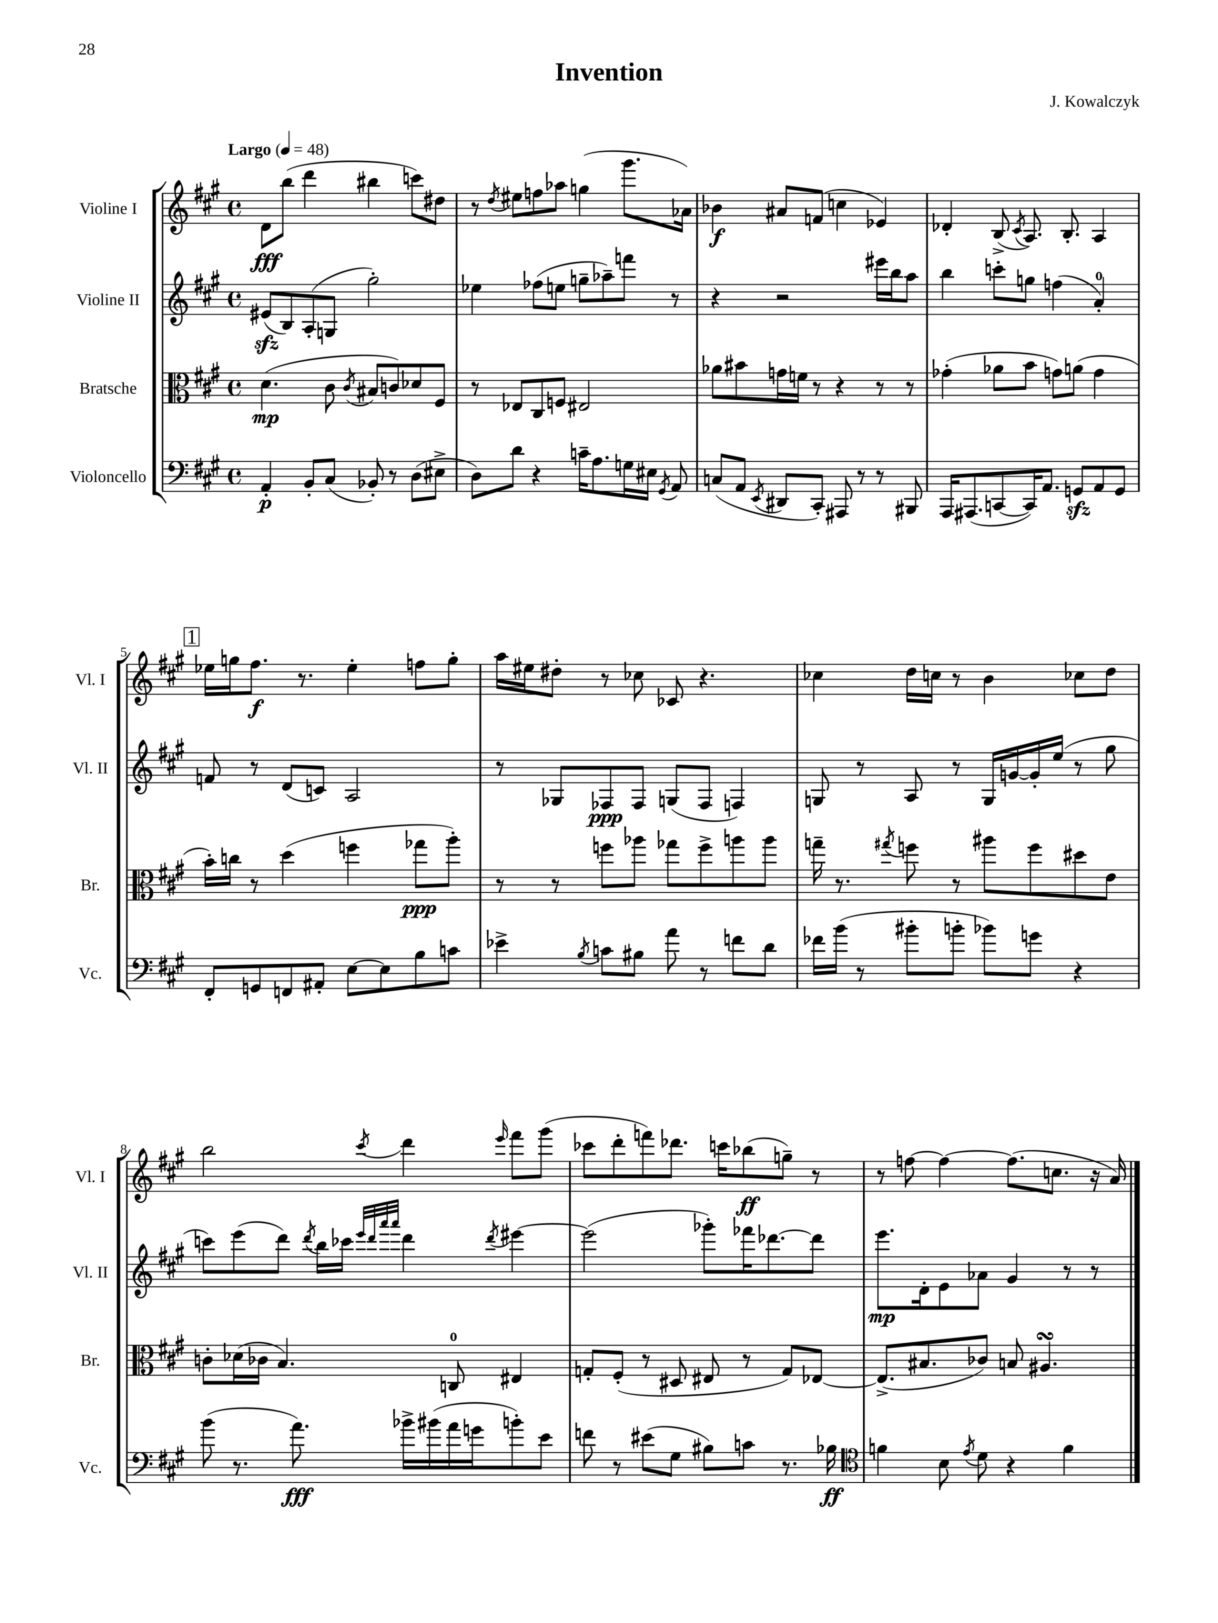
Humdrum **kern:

**kern	**kern	**kern	**kern
*staff4	*staff3	*staff2	*staff1
*clefF4	*clefC3	*clefG2	*clefG2
*k[f#c#g#]	*k[f#c#g#]	*k[f#c#g#]	*k[f#c#g#]
*M4/4	*M4/4	*M4/4	*M4/4
*met(c)	*met(c)	*met(c)	*met(c)
*MM48	*MM48	*MM48	*MM48
4AA'	(4.d	(8e#	8d
.	.	8B)	(8bb
8BB'	.	(8A'	4ddd
(8C#	8c#	8G	.
.	8qc#	.	.
8BB-')	8B#	2gg#')	4bb#
8r	8c)	.	.
(8D	8d-	.	8ccc)
8E#^	8F#	.	8dd#
=	=	=	=
8D)	8r	4ee-	8r
.	.	.	8qdd
8d	8E-	.	8ee#
4r	8C#	(8ff-	8ff
.	8F	8ee	8aa-
16c~	2E#	8gg~	(4gg
8.A	.	.	.
.	.	8aa-~)	.
16G	.	8fff	8.ggg#
16E#	.	.	.
8qGG#	.	.	.
8AA	.	8r	.
.	.	.	16a-)
=	=	=	=
(8C	8a-	4r	4b-
8AA	8b#	.	.
8qEE	.	.	.
8DD#	16g	2r	8a#
.	16f	.	.
8CC#')	8r	.	(8f
8AAA#	4r	.	4cc
8r	.	.	.
8r	8r	16eee#	4e-)
.	.	16bb	.
8BBB#	8r	8aa	.
=	=	=	=
16AAA	(4g-'	4bb	4d-'
(8.AAA#	.	.	.
[8CC	8a-	8ccc'	(8B^
.	.	.	8qc#
16CC])	8b	8gg	8.A)
8.AA	.	.	.
.	8g)	(4ff	.
.	.	.	8.B'
8GG	(8a	.	.
8AA	4g	4a')	4A
8GG	.	.	.
=	=	=	=
8FF#'	16b')	8f	16ee-
.	16cc	.	16gg
8GG	8r	8r	8.ff#
8FF	(4dd	(8d	.
.	.	.	8.r
8AA#'	.	8c)	.
[8E	4ff	2A	4ee-'
8E]	.	.	.
8B	8gg-	.	8ff
8c	8aa')	.	8gg'
=	=	=	=
4e-^	8r	8r	16aa
.	.	.	16ee#
.	8r	8G-	8dd#'
8qB	.	.	.
8c	8ff	8F-	8r
8B#	8aa-	8F-	8cc-
8a	8gg-	(8G	8c-
8r	8ff^	8F-	4.r
8f	8aa	4F)	.
8d	8aa	.	.
=	=	=	=
16f-	16gg~	8G	4cc-
(16b	8.r	.	.
8r	.	8r	.
.	8qgg#	.	.
8b#'	8ff	8A	16dd
.	.	.	16cc
8b'	8r	8r	8r
8b-)	8aa#	16G	4b
.	.	[16g	.
8g	8ff	16g']	.
.	.	(16ee	.
4r	8dd#	8r	8cc-
.	8e	8gg#	8dd
=	=	=	=
(8b	8c'	8ccc)	2bb
8.r	(16d-	(8eee	.
.	16c-	.	.
.	4.B)	8ddd)	.
8.a)	.	.	.
.	.	8qddd	.
.	.	16bb	.
.	.	16ccc-	.
.	.	32qqeee	.
.	.	32qqddd	.
.	.	32qqaaa	.
.	.	32qqaaa	8qccc#
16b-^	.	4ddd	4ddd
(16b#	.	.	.
16a	8C	.	.
16g	.	.	.
.	.	8qddd	16qqeee
8b')	4E#	[4eee#	8fff#
8e	.	.	(8ggg#
=	=	=	=
8f	8G'	(2eee#]	8ccc-
8r	(8F#'	.	8ddd'
(8e#	8r	.	8fff)
8G#	8D#	.	8.ddd-
8B#)	8E#	8ggg-')	.
.	.	.	16ccc
8c	8r	16fff-	(8bb-
.	.	[8.ddd-	.
8.r	8G)	.	8gg~)
.	[8E-	8ddd-]	8r
16B-	.	.	.
=	=	=	=
*clefC4	*	*	*
4f	(8.E-^]	8.eee	8r
.	.	.	[8ff
.	8.B#	16d'	.
8B	.	8e	4ff_
8qe	.	.	.
8d	8c-)	8a-	.
4r	8B	4g#	(8.ff]
.	4.A#	.	.
.	.	.	8.cc
4f	.	8r	.
.	.	8r	16r
.	.	.	16a)
==	==	==	==
*-	*-	*-	*-
